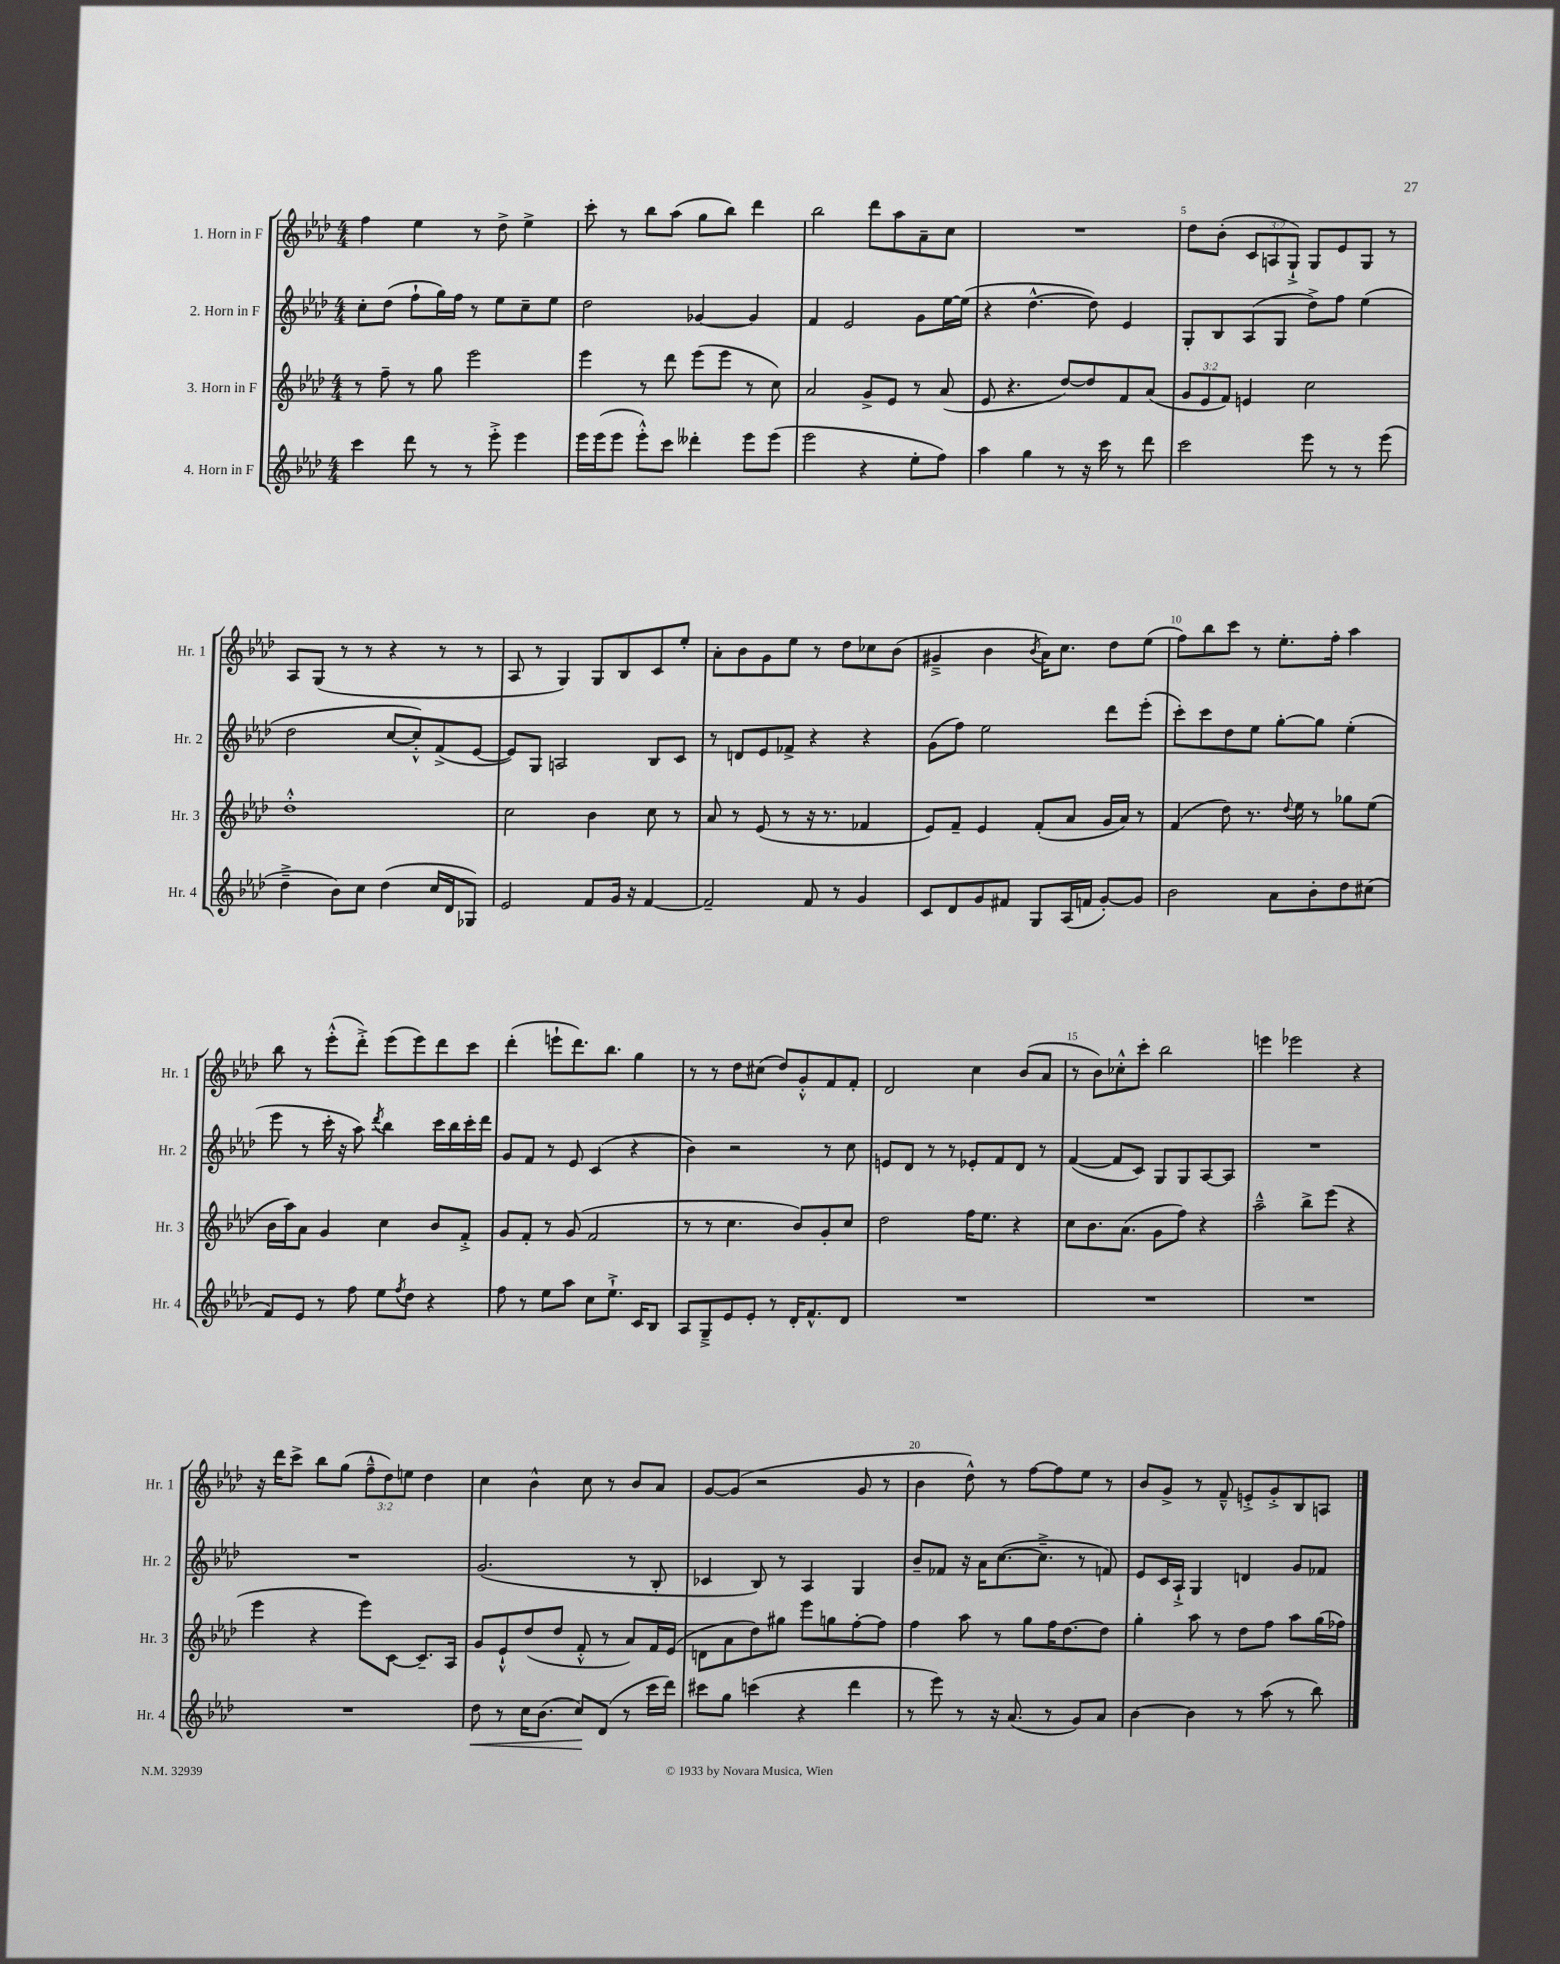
<<
\new StaffGroup <<
\new Staff = "s0" \with { instrumentName = "1. Horn in F" shortInstrumentName = "Hr. 1" } {
    \clef treble \key aes \major \numericTimeSignature \time 4/4 \override Staff.TupletNumber.text = #tuplet-number::calc-fraction-text
    f''4 ees''4 r8 des''8-> ees''4-> |
    c'''8-. r8 bes''8 aes''8( g''8 bes''8) des'''4 |
    bes''2 des'''8 aes''8 aes'8-- c''8 |
    R1 |
    des''8 bes'8-.( \tuplet 3/2 { c'8 a8 g8-!->) } g8 ees'8 g8 r8 |
    aes8 g8( r8 r8 r4 r8 r8 |
    aes8 r8 g4) g8 bes8 c'8 ees''8-. |
    aes'8-. bes'8 g'8 ees''8 r8 des''8 ces''8 bes'8( |
    gis'4---> bes'4 \acciaccatura { bes'8 } aes'16) c''8. des''8 ees''8( |
    f''8) bes''8 c'''8 r8 ees''8.-. f''16-. aes''4 |
    bes''8 r8 ees'''8-.-^( des'''8-.->) ees'''8( ees'''8) des'''8 c'''8 |
    des'''4-.( e'''8-! des'''8.) bes''8. g''4 |
    r8 r8 des''8 cis''8( des''8) g'8-.-^ f'8 f'8-. |
    des'2 c''4 bes'8( aes'8 |
    r8 bes'8) ces''8-.-^ c'''8-. bes''2 |
    e'''4 ees'''2 r4 |
    r16 des'''16 c'''8-> bes''8 g''8( \tuplet 3/2 { f''8---^ des''8) e''8 } des''4 |
    c''4 bes'4-^ c''8 r8 bes'8 aes'8 |
    g'8~ g'8( r2 g'8 r8 |
    bes'4 des''8-^) r8 f''8~ f''8 ees''8 r8 |
    bes'8 g'8-> r8 f'8---^ e'8-.-> g'8-.-> bes8 a8 \bar "|." |
}
\new Staff = "s1" \with { instrumentName = "2. Horn in F" shortInstrumentName = "Hr. 2" } {
    \clef treble \key aes \major \numericTimeSignature \time 4/4
    c''8-. des''8( f''8-! g''16) f''16 r8 ees''8 c''8-- ees''8 |
    des''2 ges'4~ ges'4 |
    f'4 ees'2 g'8 ees''16~ ees''16( |
    r4 des''4.~-^ des''8) ees'4 |
    g8-. bes8 aes8( g8 des''8->) f''8 ees''4( |
    des''2 c''8~ c''8-.-^) f'8->( ees'8~ |
    ees'8) g8 a2 bes8 c'8 |
    r8 d'8 ees'8 fes'8-> r4 r4 |
    g'8( f''8) ees''2 des'''8 ees'''8-.( |
    c'''8-.) c'''8 des''8 ees''8 g''8~-. g''8 ees''4-.( |
    ees'''8 r8 c'''16-. r16 aes''8) \acciaccatura { des'''8 } bes''4 c'''16 bes''16 c'''16-. des'''16 |
    g'8 f'8 r8 ees'8 c'4( r4 |
    bes'4) r2 r8 c''8 |
    e'8 des'8 r8 r8 ees'8-. f'8 des'8 r8 |
    f'4~( f'8 c'8) g8 g8 aes8~ aes8 |
    R1 |
    R1 |
    g'2.( r8 bes8-. |
    ces'4 bes8) r8 aes4 g4 |
    bes'8-- fes'8 r16 aes'16 c''8.~( c''8.---> r8 f'8) |
    ees'8 c'16 aes16-!-> g4 d'4 g'8 fes'8 \bar "|." |
}
\new Staff = "s2" \with { instrumentName = "3. Horn in F" shortInstrumentName = "Hr. 3" } {
    \clef treble \key aes \major \numericTimeSignature \time 4/4 \override Staff.TupletNumber.text = #tuplet-number::calc-fraction-text
    r8 f''8-- r8 g''8 ees'''2 |
    ees'''4 r8 des'''8 ees'''8( ees'''8 r8 c''8) |
    aes'2 g'8-> ees'8 r8 aes'8( |
    ees'8 r4. des''8~) des''8 f'8 aes'8( |
    \tuplet 3/2 { g'8 ees'8 f'8) } e'4 c''2 |
    des''1-.-^ |
    c''2 bes'4 c''8 r8 |
    aes'8 r8 ees'8( r8 r16 r8. fes'4 |
    ees'8) f'8-- ees'4 f'8-.( aes'8 g'16 aes'16) r8 |
    f'4( des''8) r8. \appoggiatura { des''8 } ees''16 r8 ges''8 ees''8( |
    bes'16 aes''16) aes'8 g'4 c''4 bes'8 f'8-.-> |
    g'8 f'8-. r8 g'8( f'2 |
    r8 r8 c''4. bes'8) g'8-. c''8 |
    des''2 f''16 ees''8. r4 |
    c''8 bes'8. aes'8.( g'8 f''8) r4 |
    aes''2---^ bes''8-> ees'''8( r4 |
    ees'''4 r4 ees'''8) c'8~ c'8.-- aes16 |
    g'8 ees'8-!-^ des''8( des''8 f'8-.-^ r8 aes'8) f'16 ees'16( |
    d'8 aes'8 des''8) gis''8 ees'''8 g''8 f''8~-. f''8 |
    f''4 aes''8 r8 g''8 f''16 des''8.~ des''8 |
    g''4-. aes''8 r8 des''8 f''8 aes''8 g''16( fes''16) \bar "|." |
}
\new Staff = "s3" \with { instrumentName = "4. Horn in F" shortInstrumentName = "Hr. 4" } {
    \clef treble \key aes \major \numericTimeSignature \time 4/4
    c'''4 des'''8 r8 r8 ees'''8-.-> ees'''4 |
    ees'''16 ees'''16( ees'''8 ees'''8-.-^) c'''8 deses'''4-. ees'''8 ees'''8( |
    ees'''2 r4 ees''8-. f''8) |
    aes''4 g''4 r8 r16 c'''16 r8 des'''8 |
    c'''2 ees'''8 r8 r8 ees'''8( |
    des''4---> bes'8) c''8 des''4( c''16 des'16 ges8) |
    ees'2 f'8 g'16 r16 f'4~ |
    f'2-- f'8 r8 g'4 |
    c'8 des'8 g'8 fis'8 g8 aes16( f'16 g'8~-.) g'8 |
    bes'2 aes'8 bes'8-. des''8 cis''8( |
    f'8) ees'8 r8 f''8 ees''8 \acciaccatura { f''8 } des''8 r4 |
    f''8 r8 ees''8 aes''8 c''8 ees''8.-!-> c'16 bes8 |
    aes8 g8---> ees'8 ees'8-. r8 des'16-. f'8.-^ des'8 |
    R1 |
    R1 |
    R1 |
    R1 |
    des''8\< r8 c''16 bes'8.( c''8\!) des'8( r8 c'''16 des'''16) |
    cis'''8 g''8 c'''4( r4 des'''4 |
    r8 ees'''8) r8 r16 aes'8.( r8 g'8) aes'8 |
    bes'4~ bes'4 r8 aes''8( r8 bes''8) \bar "|." |
}
>>
>>
\layout { \context { \Score \override BarNumber.break-visibility = ##(#f #t #t) barNumberVisibility = #(every-nth-bar-number-visible 5) } }
